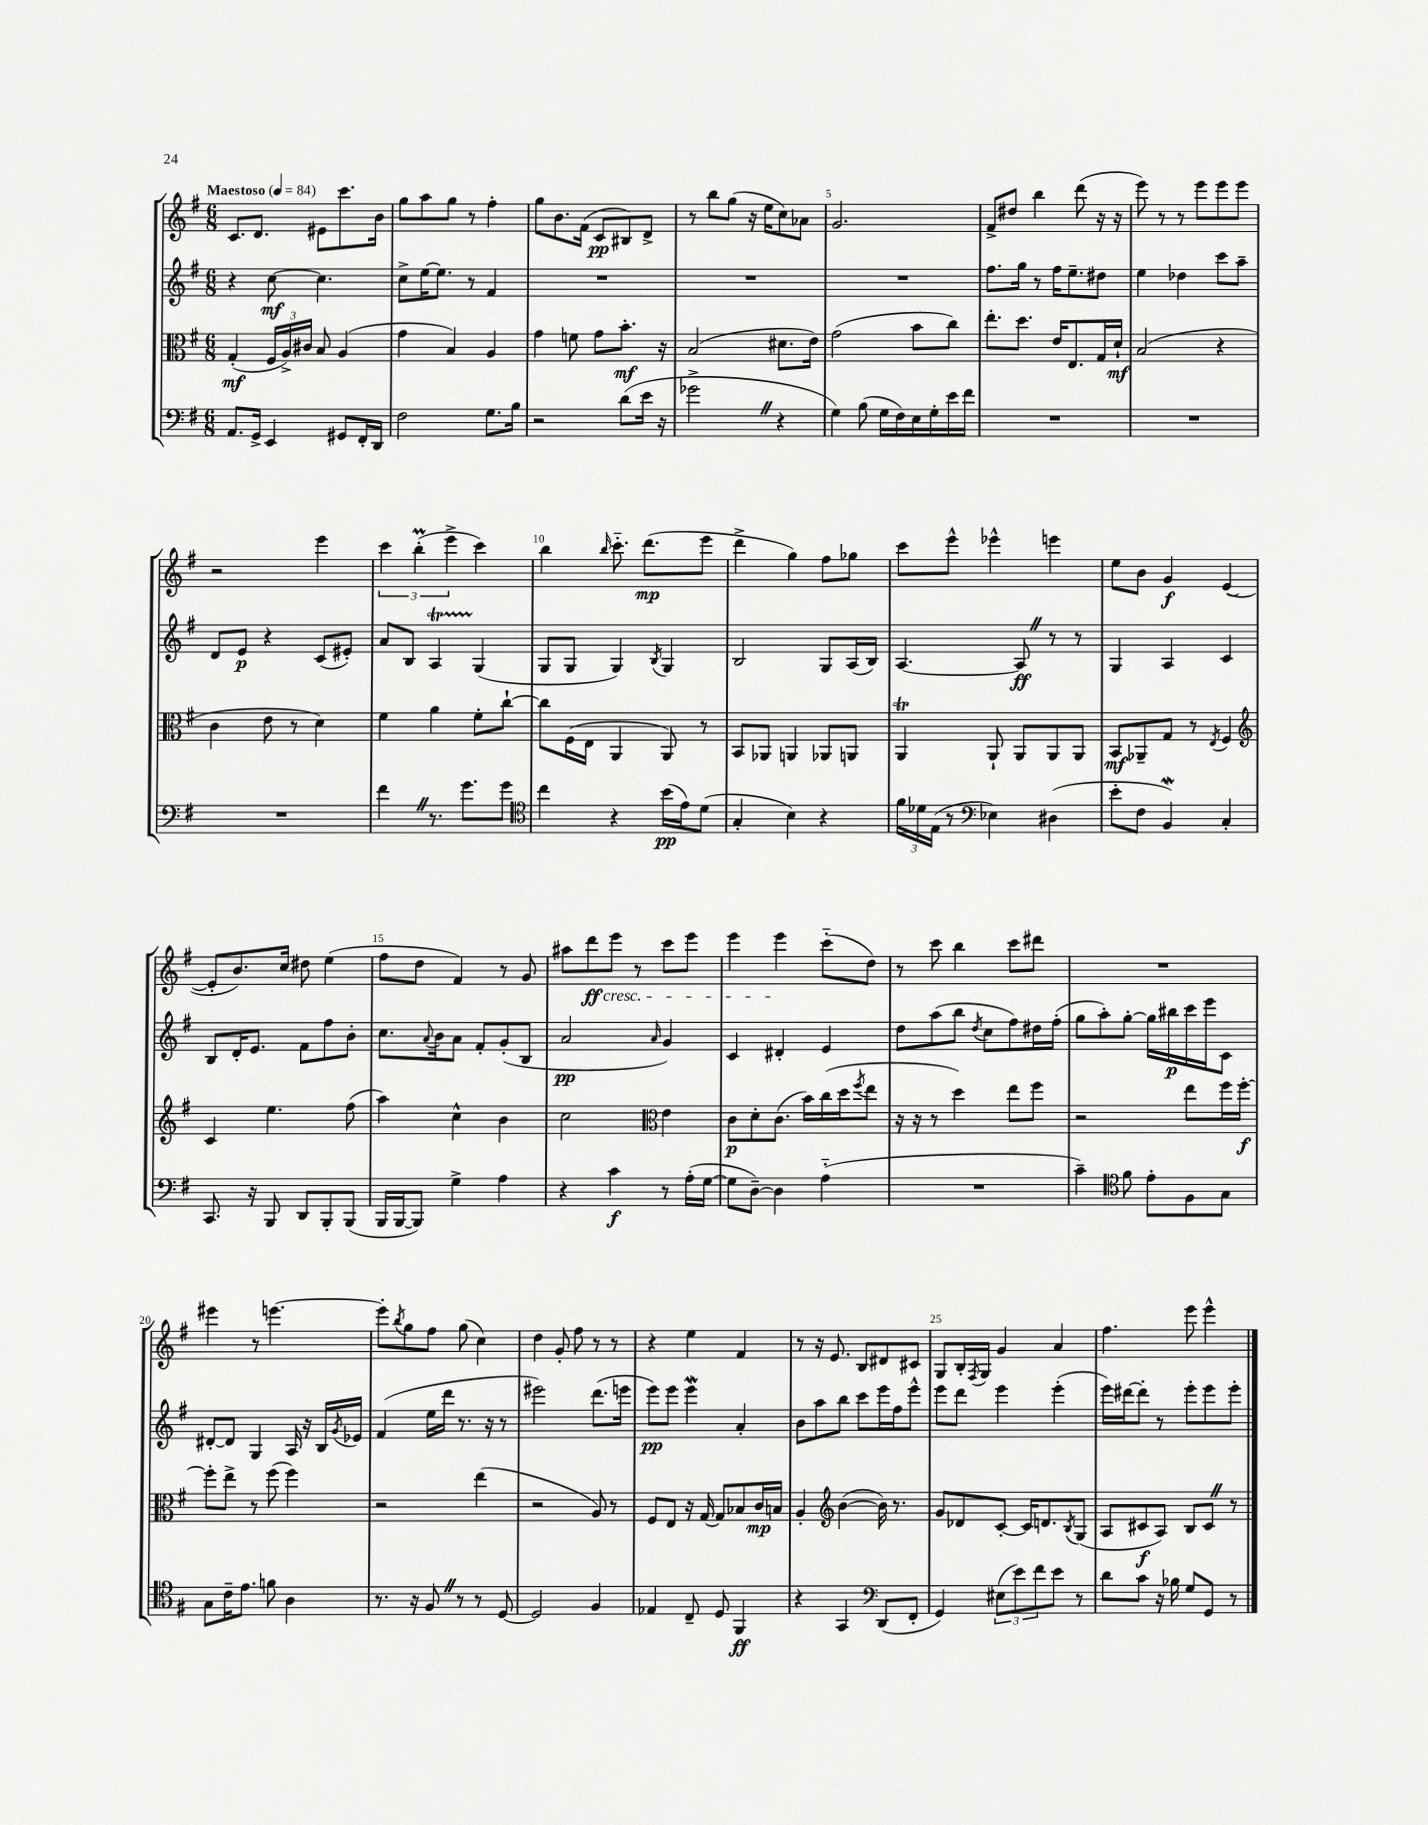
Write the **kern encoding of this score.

**kern	**dynam	**kern	**dynam	**kern	**dynam	**kern	**dynam
*part4	*part4	*part3	*part3	*part2	*part2	*part1	*part1
*staff4	*staff4	*staff3	*staff3	*staff2	*staff2	*staff1	*staff1
*clefF4	*	*clefC3	*	*clefG2	*	*clefG2	*
*k[f#]	*	*k[f#]	*	*k[f#]	*	*k[f#]	*
*M6/8	*	*M6/8	*	*M6/8	*	*M6/8	*
*MM84	*	*MM84	*	*MM84	*	*MM84	*
=1	=1	=1	=1	=1	=1	=1	=1
!	!	!	!	!	!	!LO:TX:a:B:t=Maestoso	!
8.AA/L	.	(4G'/	mf	4r	.	8.c/L	.
16GG^/Jk	.	.	.	.	.	8.d/J	.
4EE/	.	24F#/LL	.	[8cc\	mf	.	.
.	.	24A^/)	.	.	.	.	.
.	.	24c#X/JJ	.	.	.	.	.
.	.	8B/	.	4.cc\]	.	8e#X\L	.
8GG#X/L	.	(4A/	.	.	.	8.ccc\	.
16FF#'/L	.	.	.	.	.	.	.
16DD/JJ	.	.	.	.	.	16b\Jk	.
=2	=2	=2	=2	=2	=2	=2	=2
2F#\	.	4g\	.	8cc^\L	.	8gg\L	.
.	.	.	.	[16ee\K	.	8aa\	.
.	.	.	.	8.ee\J]	.	.	.
.	.	4B/)	.	.	.	8gg\J	.
.	.	.	.	8r	.	8r	.
8.G\L	.	4A/	.	4f#/	.	4ff#'\	.
16B\Jk	.	.	.	.	.	.	.
=3	=3	=3	=3	=3	=3	=3	=3
2r	.	4g\	.	2.r	.	8gg\L	.
.	.	.	.	.	.	8.b\	.
.	.	8fn\	.	.	.	.	.
.	.	.	.	.	.	(16f#\Jk	.
.	.	8g\L	.	.	.	8c/L	pp
(8d\L	.	8.b'\J	mf	.	.	8B#X/)	.
16e\Jk	.	.	.	.	.	8d^/J	.
16r	.	16r	.	.	.	.	.
=4	=4	=4	=4	=4	=4	=4	=4
2g-X^Z\	.	(2B/	.	2.r	.	8r	.
.	.	.	.	.	.	8bb\L	.
.	.	.	.	.	.	(8gg\J	.
.	.	.	.	.	.	16r	.
.	.	.	.	.	.	16ee\KL	.
4r	.	8.d#X\L	.	.	.	8cc\)	.
.	.	.	.	.	.	8a-X\J	.
.	.	16e\Jk)	.	.	.	.	.
=5	=5	=5	=5	=5	=5	=5	=5
4G\)	.	(2g\	.	2.r	.	2.g/	.
(8B\	.	.	.	.	.	.	.
16G\LL	.	.	.	.	.	.	.
16F#\)	.	.	.	.	.	.	.
16E\	.	8b\L	.	.	.	.	.
16G'\	.	.	.	.	.	.	.
16e\	.	8cc\J)	.	.	.	.	.
16f#\JJ	.	.	.	.	.	.	.
=6	=6	=6	=6	=6	=6	=6	=6
2.r	.	8.ee'\L	.	8.ff#\L	.	8f#^/L	.
.	.	.	.	.	.	8dd#X/J	.
.	.	8.dd\J	.	16gg\Jk	.	.	.
.	.	.	.	8r	.	4bb\	.
.	.	16e/KL	.	16ff#\KL	.	.	.
.	.	8.E/	.	8.ee~\	.	.	.
.	.	.	.	.	.	(8ddd\	.
.	.	16G/L	.	8dd#X\J	.	16r	.
.	.	16d`/JJ	mf	.	.	16r	.
=7	=7	=7	=7	=7	=7	=7	=7
2.r	.	(2B/	.	4ee\	.	8eee\)	.
.	.	.	.	.	.	8r	.
.	.	.	.	4dd-X\	.	8r	.
.	.	.	.	.	.	8eee\L	.
.	.	4r	.	8ccc\L	.	8eee\	.
.	.	.	.	8aa~\J	.	8eee\J	.
!!LO:LB:g=z
=8	=8	=8	=8	=8	=8	=8	=8
2.r	.	4c\	.	8d/L	.	2r	.
.	.	.	.	8e/J	p	.	.
.	.	8e\	.	4r	.	.	.
.	.	8r	.	.	.	.	.
.	.	4d\)	.	(8c/L	.	4eee\	.
.	.	.	.	8e#X'/J)	.	.	.
=9	=9	=9	=9	=9	=9	=9	=9
4f#Z\	.	4f#\	.	8a/L	.	6ccc\	.
.	.	.	.	8B/J	.	.	.
.	.	.	.	.	.	(6bbm'\	.
8.r	.	4a\	.	4AT/	.	.	.
.	.	.	.	.	.	6eee^\	.
8.g\L	.	.	.	.	.	.	.
.	.	8f#'\L	.	(4G/	.	4ccc\)	.
8g\J	.	[8cc`\J	.	.	.	.	.
=10	=10	=10	=10	=10	=10	=10	=10
*clefC4	*	*	*	*	*	*	*
4cc\	.	8cc\L]	.	8G/L	.	4bb\	.
.	.	(16F#\L	.	8G/J	.	.	.
.	.	16E\JJ	.	.	.	.	.
.	.	.	.	.	.	16qqbb/	.
4r	.	4AA/	.	4G/)	.	8.ccc\	.
.	.	.	.	.	.	(8.ddd\L	mp
.	.	.	.	8qB/	.	.	.
(16b\LL	pp	8AA/)	.	4G/	.	.	.
16e\J)	.	.	.	.	.	.	.
(8d\J	.	8r	.	.	.	8eee\J	.
=11	=11	=11	=11	=11	=11	=11	=11
4G'/	.	8BB/L	.	2B/	.	4ddd^\	.
.	.	8AA-X/J	.	.	.	.	.
4B\)	.	4AAn/	.	.	.	4gg\)	.
4r	.	8AA-X/L	.	8G/L	.	8ff#\L	.
.	.	8AAn/J	.	(16A/L	.	8gg-X\J	.
.	.	.	.	16B/JJ)	.	.	.
=12	=12	=12	=12	=12	=12	=12	=12
24f#\LL	.	4AAT/	.	[4.A/	.	8ccc\L	.
24d-X\	.	.	.	.	.	.	.
(24E\JJ	.	.	.	.	.	.	.
8r	.	.	.	.	.	8eee^^\J	.
*clefF4	*	*	*	*	*	*	*
4E-X\)	.	8AA`/	.	.	.	4eee-X^^\	.
.	.	8AA/L	.	8AZ/]	ff	.	.
(4D#X\	.	8AA/	.	8r	.	4eeen\	.
.	.	8AA/J	.	8r	.	.	.
=13	=13	=13	=13	=13	=13	=13	=13
8e'\L	.	8BB/L	mf	4G/	.	8ee\L	.
8F#\J	.	8AA-X~/	.	.	.	8b\J	.
4BBW/)	.	8G/J	.	4A/	.	4g/	f
.	.	8r	.	.	.	.	.
.	.	8qE/	.	.	.	.	.
4C'/	.	4F#/	.	4c/	.	([4e/	.
!!LO:LB:g=z
=14	=14	=14	=14	=14	=14	=14	=14
*	*	*clefG2	*	*	*	*	*
8.CC/	.	4c/	.	8B/L	.	8e'/L]	.
.	.	.	.	16d'/K	.	8.b/)	.
16r	.	.	.	8.e/J	.	.	.
8BBB/	.	4.ee\	.	.	.	.	.
.	.	.	.	.	.	16cc/Jk	.
8DD/L	.	.	.	8f#\L	.	8dd#X\	.
8BBB'/	.	.	.	8ff#\	.	(4ee\	.
(8BBB/J	.	(8ff#\	.	8b'\J	.	.	.
=15	=15	=15	=15	=15	=15	=15	=15
16BBB/LL	.	4aa\)	.	8.cc\L	.	8ff#\L	.
[16BBB/J	.	.	.	.	.	.	.
8BBB/J])	.	.	.	.	.	8dd\J	.
.	.	.	.	8qqa/	.	.	.
.	.	.	.	16b\k	.	.	.
4G^\	.	4cc^^\	.	8a\J	.	4f#/)	.
.	.	.	.	8f#'/L	.	.	.
4A\	.	4b\	.	(8g'/	.	8r	.
.	.	.	.	8B/J	.	8g/	.
=16	=16	=16	=16	=16	=16	=16	=16
4r	.	2cc\	.	2a/	pp	8aa#X\L	.
!	!	!	!	!	!	!LO:TX:b:i:t=cresc.	!
.	.	.	.	.	.	8ddd\	ff
4c\	f	.	.	.	.	8eee\J	.
.	.	.	.	.	.	8r	.
*	*	*clefC3	*	*	*	*	*
.	.	.	.	16qqa/	.	.	.
8r	.	4e\	.	4g/)	.	8ccc\L	.
(16A'\LL	.	.	.	.	.	8eee\J	.
[16G\JJ	.	.	.	.	.	.	.
=17	=17	=17	=17	=17	=17	=17	=17
8G\L]	.	8c\L	p	4c/	.	4eee\	.
[8D~\J)	.	8d'\	.	.	.	.	.
4D\]	.	(8.c\J	.	4d#X'/	.	4eee\	.
.	.	16b\LL)	.	.	.	.	.
(4A\	.	(16cc\	.	4e/	.	(8ccc\L	.
.	.	16dd\J	.	.	.	.	.
.	.	8qff#/	.	.	.	.	.
.	.	8ee\J	.	.	.	8dd\J)	.
=18	=18	=18	=18	=18	=18	=18	=18
2.r	.	16r	.	8dd\L	.	8r	.
.	.	16r	.	.	.	.	.
.	.	8r	.	(8aa\	.	8ccc\	.
.	.	4dd\)	.	8bb\J	.	4bb\	.
.	.	.	.	8qdd/	.	.	.
.	.	.	.	8cc\L	.	.	.
.	.	8ee\L	.	8ff#\)	.	8ccc\L	.
.	.	8ff#\J	.	16dd#X\L	.	8ddd#X\J	.
.	.	.	.	(16ff#'\JJ	.	.	.
=19	=19	=19	=19	=19	=19	=19	=19
4c~\)	.	2r	.	8gg\L	.	2.r	.
.	.	.	.	8aa'\)	.	.	.
*clefC4	*	*	*	*	*	*	*
8f#\	.	.	.	[8gg'\J	.	.	.
8e'\L	.	.	.	16gg\LL]	.	.	.
.	.	.	.	16bb#X\	p	.	.
8F#\	.	8ee\L	.	16ccc\	.	.	.
.	.	.	.	16eee\J	.	.	.
8G\J	.	16ff#\L	.	8c\J	.	.	.
.	.	[16ff#'\JJ	f	.	.	.	.
!!LO:LB:g=z
=20	=20	=20	=20	=20	=20	=20	=20
8G\L	.	8ff#'\L]	.	[8d#X'/L	.	4eee#X\	.
16c~\K	.	8ee^\J	.	8d#/J]	.	.	.
8.e\J	.	.	.	.	.	.	.
.	.	8r	.	4G/	.	8r	.
8fn\	.	(8ff#\	.	.	.	[4.eeen\	.
4A\	.	4ff#\)	.	16A/	.	.	.
.	.	.	.	16r	.	.	.
.	.	.	.	16B/LL	.	.	.
.	.	.	.	8qg/	.	.	.
.	.	.	.	16e-X/JJ	.	.	.
=21	=21	=21	=21	=21	=21	=21	=21
8.r	.	2r	.	(4f#/	.	8eee'\L]	.
.	.	.	.	.	.	8qbb/	.
.	.	.	.	.	.	8gg\	.
16r	.	.	.	.	.	.	.
8F#Z/	.	.	.	16ee\LL	.	8ff#\J	.
.	.	.	.	16ddd\JJ	.	.	.
8r	.	.	.	8.r	.	(8gg\	.
8r	.	(4ee\	.	.	.	4cc\)	.
.	.	.	.	16r	.	.	.
[8D/	.	.	.	8r	.	.	.
=22	=22	=22	=22	=22	=22	=22	=22
2D/]	.	2r	.	2eee#X\)	.	4dd\	.
.	.	.	.	.	.	8g'/	.
.	.	.	.	.	.	8ff#\	.
4F#/	.	8A/)	.	(8.ddd\L	.	8r	.
.	.	8r	.	.	.	8r	.
.	.	.	.	16eeen\Jk	.	.	.
=23	=23	=23	=23	=23	=23	=23	=23
4E-X/	.	8F#/L	.	8eee\L)	pp	4r	.
.	.	8E/J	.	8eee\J	.	.	.
8C~/	.	16r	.	4eeeW\	.	4ee\	.
.	.	[16G/	.	.	.	.	.
8D/	.	8G/L]	.	.	.	.	.
4FF#/	ff	8B-X/	.	4a'/	.	4f#/	.
.	.	16c/L	mp	.	.	.	.
.	.	16Bn/JJ	.	.	.	.	.
=24	=24	=24	=24	=24	=24	=24	=24
4r	.	4A'/	.	8b\L	.	8r	.
.	.	.	.	8aa\	.	16r	.
.	.	.	.	.	.	8.e/	.
*	*	*clefG2	*	*	*	*	*
4GG/	.	([4b\	.	8bb\J	.	.	.
.	.	.	.	8ccc\L	.	8B/L	.
*clefF4	*	*	*	*	*	*	*
(8DD/L	.	16b\])	.	16eee\L	.	8d#X/	.
.	.	8.r	.	16ff#\J	.	.	.
8FF#'/J	.	.	.	8eee^^\J	.	8c#X/J	.
=25	=25	=25	=25	=25	=25	=25	=25
4GG/)	.	8g/L	.	8eee\L	.	8G/L	.
.	.	8d-X/	.	8ddd\J	.	16B'/L	.
.	.	.	.	.	.	8qF#/	.
.	.	.	.	.	.	16G/JJ	.
(12E#X\L	.	[8c'/J	.	4eee\	.	4g/	.
12e\)	.	.	.	.	.	.	.
.	.	16c/KL]	.	.	.	.	.
12f#\	.	.	.	.	.	.	.
.	.	8.dn/	.	.	.	.	.
8e\J	.	.	.	(4eee'\	.	4a/	.
.	.	8qB/	.	.	.	.	.
8r	.	(8G/J	.	.	.	.	.
=26	=26	=26	=26	=26	=26	=26	=26
8d\L	.	8A/L	.	16eee\LL)	.	4.ff#\	.
.	.	.	.	[16ddd#X\J	.	.	.
8c\J	.	8c#X/	f	8ddd#'\J]	.	.	.
16r	.	8A/J)	.	8r	.	.	.
16B-X\	.	.	.	.	.	.	.
8G/L	.	8B/L	.	8eee'\L	.	8eee\	.
8GG/J	.	8c#Z/J	.	8eee\	.	4eee^^\	.
8r	.	8r	.	8eee'\J	.	.	.
==	==	==	==	==	==	==	==
*-	*-	*-	*-	*-	*-	*-	*-
